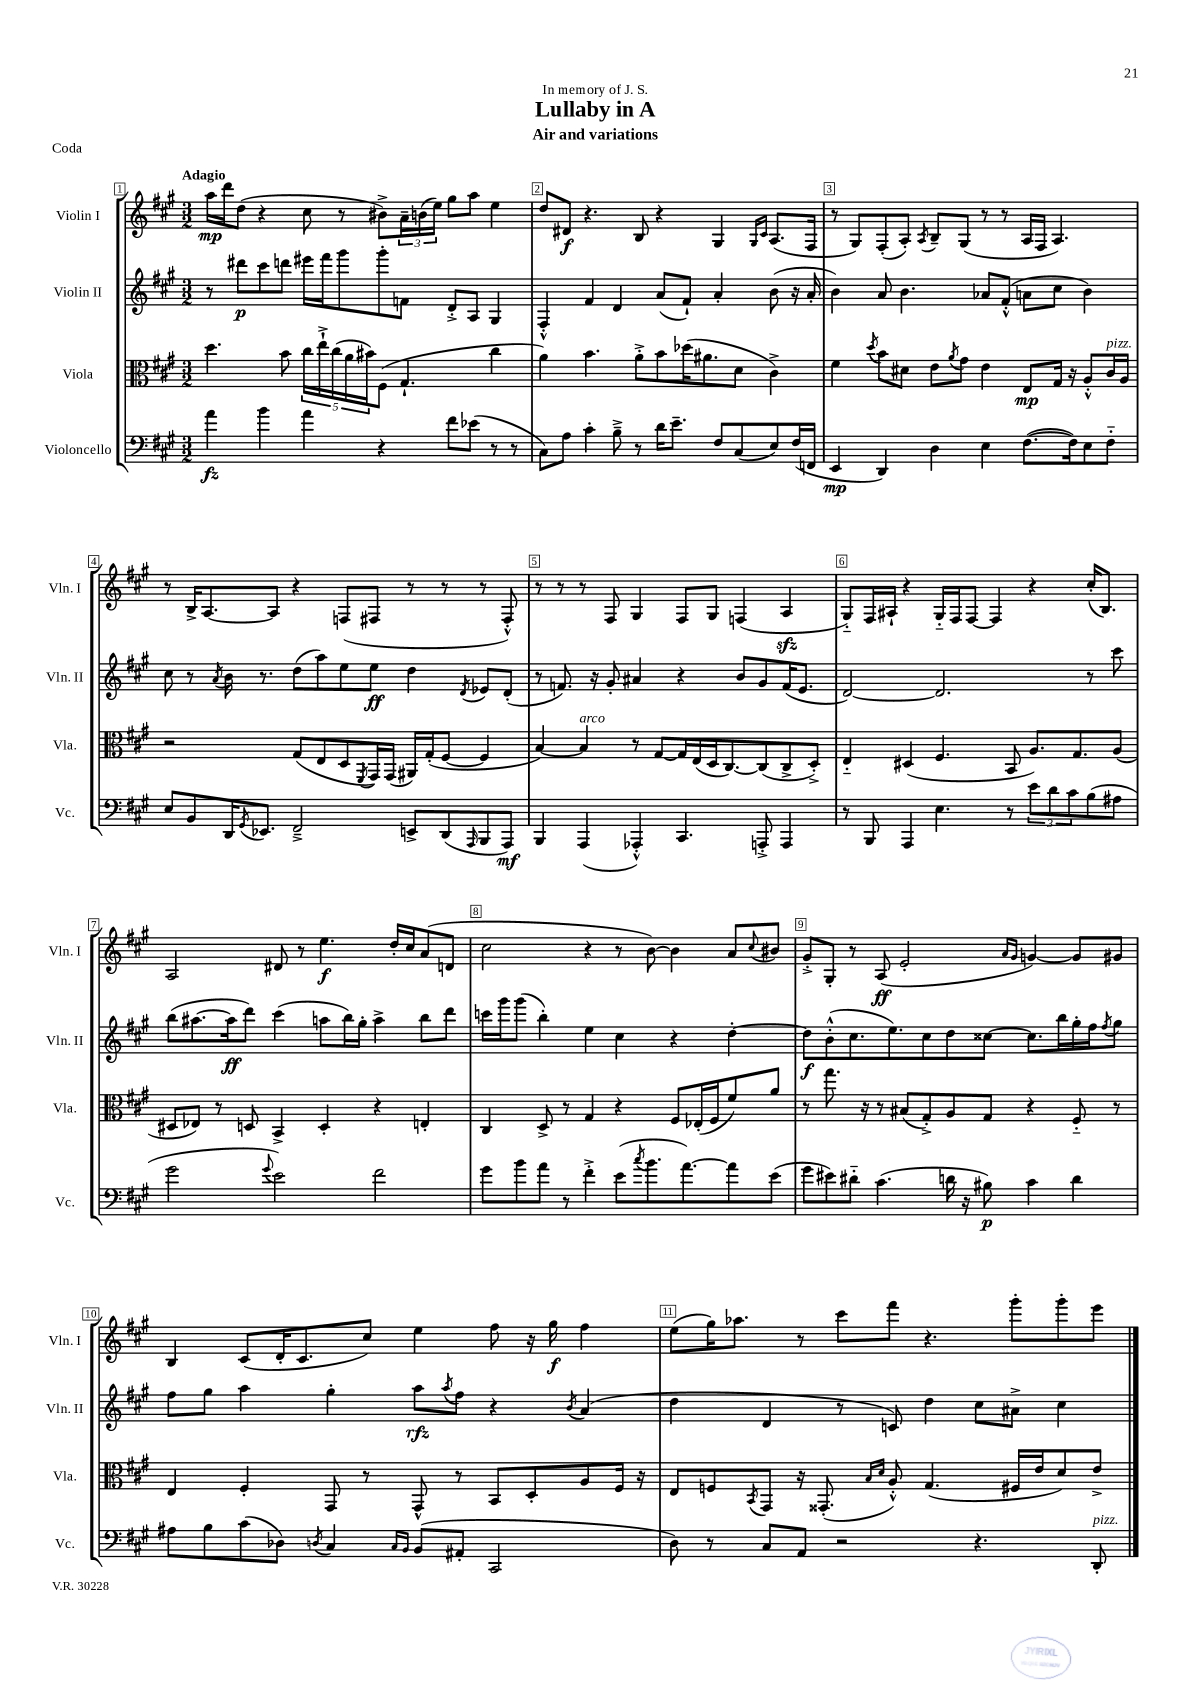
\header { title = "Lullaby in A" subtitle = "Air and variations" dedication = "In memory of J. S." piece = "Coda" }
<<
\new StaffGroup <<
\new Staff = "s0" \with { instrumentName = "Violin I" shortInstrumentName = "Vln. I" } {
    \clef treble \key a \major \numericTimeSignature \time 3/2 \tempo "Adagio"
    a''16\mp d'''16 d''8( r4 cis''8 r8 bis'8->) \tuplet 3/2 { a'16-- b'16( e''16) } gis''8 a''8 e''4 |
    d''8 dis'8\f r4. b8 r4 gis4 \grace { gis16 cis'16 } a8.( fis16 |
    r8 gis8) fis8-.( a8-.) \acciaccatura { a8 } b8-- gis8( r8 r8 a16 fis16 a4.) |
    r8 b16-> a8.~ a8 r4 f8( fis8 r8 r8 r8 fis8-.-^) |
    r8 r8 r8 fis8 gis4 fis8 gis8 f4( a4\sfz |
    gis8-_) fis16 ais16-! r4 gis16-_ fis16 fis8~ fis4 r4 cis''16-.( b8.) |
    a2 dis'8 r8 e''4.\f d''16-. cis''16 a'8( d'8 |
    cis''2 r4 r8 b'8~) b'4 a'8 \appoggiatura { cis''8 } bis'8 |
    gis'8-.-> gis8-. r8 a8\ff( e'2-. \grace { a'16 gis'16 } g'4~) g'8 gis'8 |
    b4 cis'8( d'16-. cis'8. cis''8) e''4 fis''8 r16 gis''16\f fis''4 |
    e''8( gis''16) aes''8. r8 cis'''8 fis'''8 r4. gis'''8-. gis'''8-. e'''8 \bar "|." |
}
\new Staff = "s1" \with { instrumentName = "Violin II" shortInstrumentName = "Vln. II" } {
    \clef treble \key a \major \numericTimeSignature \time 3/2
    r8 dis'''8\p cis'''8 d'''8 eis'''16 fis'''16 gis'''8 gis'''8-. f'8 d'8-.-> a8 gis4 |
    fis4-.-^ fis'4 d'4 a'8( fis'8-!) a'4-. b'8( r16 a'16-. |
    b'4) a'8 b'4. aes'8 fis'8-.-^( a'8 cis''8 b'4) |
    cis''8 r8 \acciaccatura { a'8 } b'16 r8. d''8( a''8) e''8 e''8\ff d''4 \acciaccatura { d'8 } ees'8 d'8-.( |
    r8 f'8.) r16 gis'8-. ais'4 r4 b'8 gis'8 f'16( e'8. |
    d'2~) d'2. r8 cis'''8 |
    b''8( ais''8.~ ais''16\ff d'''8) cis'''4( a''8 b''16) gis''16-. a''4-> b''8 d'''8 |
    c'''16 gis'''16 gis'''8( b''4-.) e''4 cis''4 r4 d''4~-. |
    d''8\f b'8-.-^( cis''8. e''8.) cis''8 d''8 cisis''8~ cisis''8. b''16 gis''16-. fis''16 \acciaccatura { fis''8 } gis''8 |
    fis''8 gis''8 a''4 gis''4-. a''8\rfz \acciaccatura { a''8 } fis''8 r4 \acciaccatura { b'8 } a'4( |
    d''4 d'4 r8 c'8) d''4 cis''8 ais'8-> cis''4 \bar "|." |
}
\new Staff = "s2" \with { instrumentName = "Viola" shortInstrumentName = "Vla." } {
    \clef alto \key a \major \numericTimeSignature \time 3/2
    d''4. b'8 \tuplet 5/4 { cis''16 e''16-!-> cis''16( a'16 bis'16) } fis8( gis4.-! cis''4 |
    a'4) b'4. a'8-.-> b'8 des''16( ais'8. d'8 cis'4->) |
    fis'4 \acciaccatura { d''8 } b'8 dis'8 e'8 \acciaccatura { a'8 } gis'8 e'4 e8\mp gis16 r16 a8-.-^ cis'16^\markup { \italic "pizz." } a16 |
    r2 gis8( e8 d8 \acciaccatura { fis,8 } gis,16) gis,16( ais,16) gis16-.( fis8~ fis4 |
    b4~) b4^\markup { \italic "arco" } r8 gis8~ gis16 e16( d16 cis8.~) cis8( cis8-> d8-.->) |
    e4-_ dis4( fis4. b,8 a8.) gis8. a8( |
    dis8 ees8) r8 d8 b,4-> d4-. r4 e4-. |
    cis4 d8-> r8 gis4 r4 fis8 ees16-.( fis16 fis'8) a'8 |
    r8 gis''8. r16 r8 bis8( gis8-.->) a8 gis8 r4 fis8-_ r8 |
    e4 fis4-. gis,8 r8 gis,8-^ r8 b,8 d8-. a8 fis16 r16 |
    e8 f8 \acciaccatura { b,8 } gis,8 r16 gisis,8.-.( \grace { b16 d'16 } a8-.-^) gis4.( fis16 e'16 d'8) e'8-> \bar "|." |
}
\new Staff = "s3" \with { instrumentName = "Violoncello" shortInstrumentName = "Vc." } {
    \clef bass \key a \major \numericTimeSignature \time 3/2
    a'4\fz b'4 a'4 r4 fis'8 ees'8( r8 r8 |
    cis8) a8 cis'4-. b8---> r8 d'16 e'8.-- fis8 cis8( e8) fis16( f,16 |
    e,4\mp d,4) d4 e4 fis8.~( fis16) e8 fis8-_ |
    e8 b,8 d,16 \acciaccatura { gis,8 } ees,8. fis,2---> e,8-> d,8( \grace { a,,16 } b,,8 a,,8\mf) |
    b,,4 a,,4( aes,,4-.-^) cis,4. a,,8-.-> a,,4 |
    r8 b,,8 a,,4 e4. r8 \tuplet 3/2 { e'8 d'8 cis'8 } b8( ais8 |
    gis'2 \appoggiatura { gis'8 } e'2) fis'2 |
    gis'8 b'8 a'8 r8 fis'4-.-> e'8( \acciaccatura { cis''8 } b'8. a'8.~) a'8 e'8( |
    gis'8 eis'8) dis'8-_ cis'4.( d'16 r16 bis8\p) cis'4 d'4 |
    ais8 b8 cis'8( des8) \acciaccatura { d8 } cis4 \grace { cis16 b,16 } b,8( ais,8-. cis,2 |
    d8) r8 cis8 a,8 r2 r4. d,8-.^\markup { \italic "pizz." } \bar "|." |
}
>>
>>
\layout { \context { \Score \override BarNumber.break-visibility = ##(#f #t #t) barNumberVisibility = #all-bar-numbers-visible \override BarNumber.stencil = #(make-stencil-boxer 0.1 0.3 ly:text-interface::print) } }
